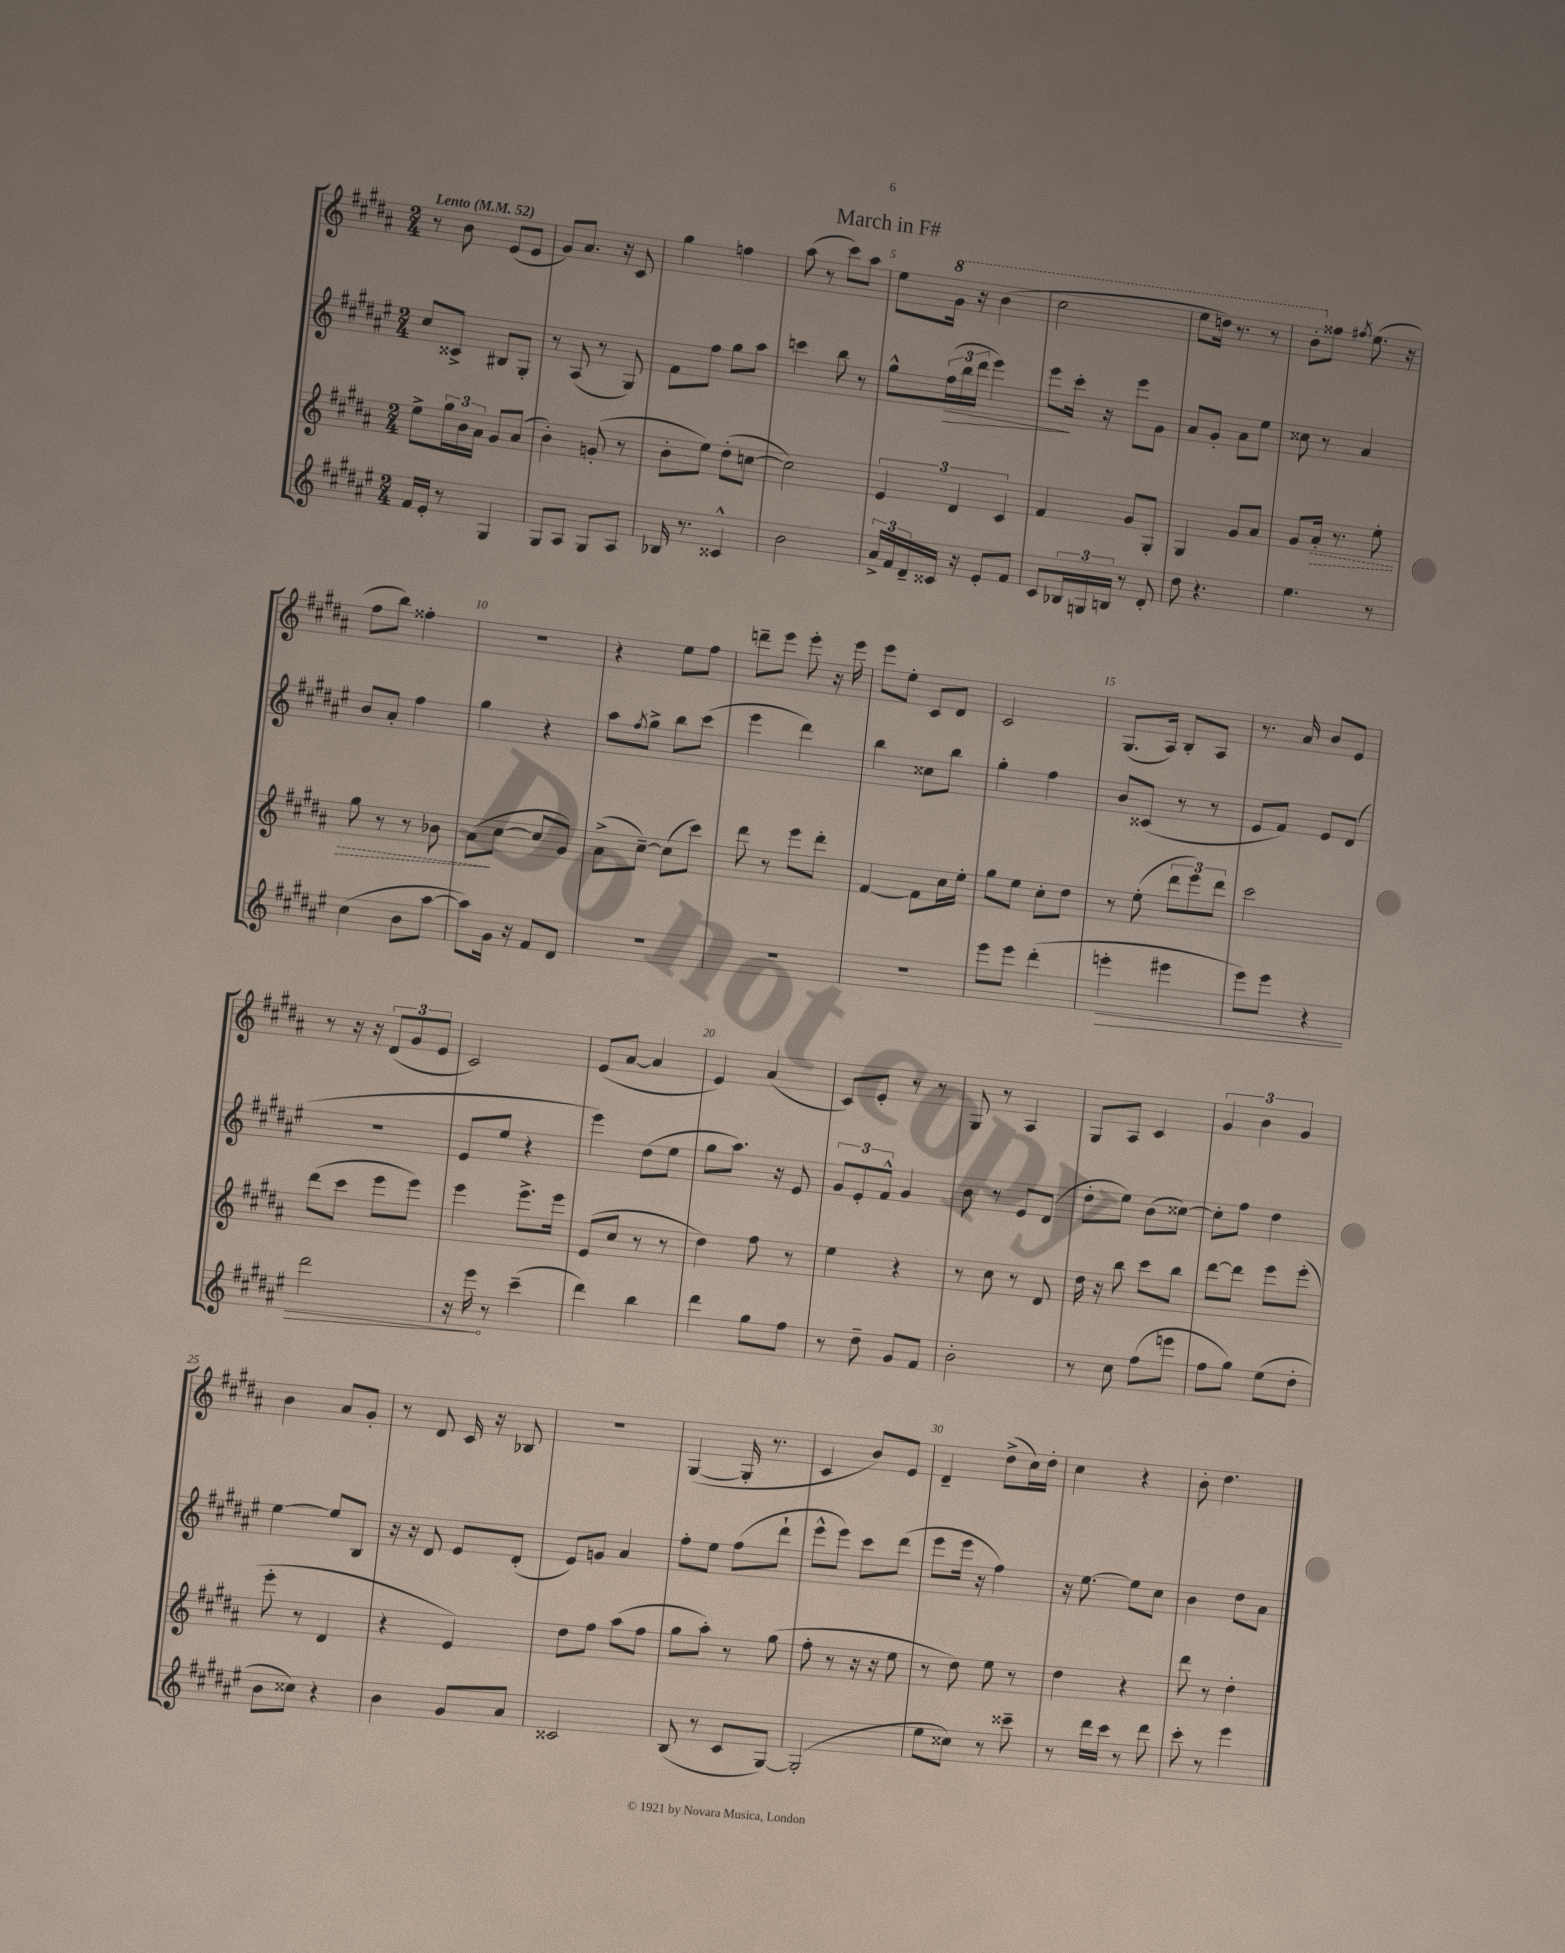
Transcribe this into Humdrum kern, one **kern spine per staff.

**kern	**dynam	**kern	**dynam	**kern	**dynam	**kern
*part4	*part4	*part3	*part3	*part2	*part2	*part1
*staff4	*staff4	*staff3	*staff3	*staff2	*staff2	*staff1
*clefG2	*	*clefG2	*	*clefG2	*	*clefG2
*k[f#c#g#d#a#e#]	*	*k[f#c#g#d#a#]	*	*k[f#c#g#d#a#e#]	*	*k[f#c#g#d#a#]
*M2/4	*	*M2/4	*	*M2/4	*	*M2/4
*MM52	*	*MM52	*	*MM52	*	*MM52
=1	=1	=1	=1	=1	=1	=1
!	!	!	!	!	!	!LO:TX:a:B:t=Lento
16f#/LL	.	8ee^\L	.	8cc#/L	.	8r
16e#'/JJ	.	.	.	.	.	.
8r	.	24gg#\L	.	8c##X^/J	.	8b\
.	.	24b\	.	.	.	.
.	.	24a#\JJ	.	.	.	.
4G#/	.	8g#/L	.	8B#X/L	.	(8e/L
.	.	(8a#/J	.	8G#'/J	.	8e/J
=2	=2	=2	=2	=2	=2	=2
8G#/L	.	4b'\)	.	8r	.	8g#/L)
8A#/J	.	.	.	(8A#/	.	8.a#/J
8G#/L	.	(8gn'/	.	8r	.	.
.	.	.	.	.	.	16r
8A#/J	.	8r	.	8G#/)	.	8c#/
=3	=3	=3	=3	=3	=3	=3
16B-X/	.	8b'\L	.	8f#\L	.	4gg#\
8.r	.	.	.	.	.	.
.	.	8ee\J)	.	8ff#\J	.	.
4c##X^^/	.	(8dd#'\L	.	8gg#\L	.	4ffn\
.	.	[8ccn\J	.	8aa#\J	.	.
=4	=4	=4	=4	=4	=4	=4
2b\	.	2cc\])	.	4cccn\	.	(8aa#\
.	.	.	.	.	.	8r
.	.	.	.	8bb\	.	8ccc#\L)
.	.	.	.	8r	.	8aa#\J
=5	=5	=5	=5	=5	=5	=5
24a#^/LL	.	6e/	.	8gg#^^\L	.	8ee\L
24f#/	.	.	.	.	.	.
24d#~/	.	.	.	.	.	.
!	!	!	!	!	!LO:HP:b	!
*	*	*	*	*	*	*8va
16c##X/JJ	.	.	.	(24ff#\L	>	16gg#\Jk
.	.	6d#/	.	24bb\	.	.
16r	.	.	.	.	.	16r
.	.	.	.	24ddd#\JJ	.	.
8e#'/L	.	.	.	4eee#\)	.	(4bb\
.	.	6c#/	.	.	.	.
8f#/J	.	.	.	.	.	.
=6	=6	=6	=6	=6	=6	=6
8c#/L	.	4f#/	.	8eee#\L	.	2ccc#\
24B-X/L	.	.	.	16ccc#'\Jk	]	.
24Gn/	.	.	.	.	.	.
.	.	.	.	16r	.	.
24Bn/JJ	.	.	.	.	.	.
8r	.	8g#/L	.	8eee#\L	.	.
8d#'/	.	8G#'/J	.	8g#\J	.	.
=7	=7	=7	=7	=7	=7	=7
8dd#\	.	4G#/	.	8a#/L	.	8eee\L
4.r	.	.	.	8g#'/J	.	16dddn\Jk)
.	.	.	.	.	.	8.r
.	.	8g#/L	.	8a#\L	.	.
.	.	8a#/J	.	8ee#\J	.	8r
=8	=8	=8	=8	=8	=8	=8
4.ee#\	.	8g#/L	.	8cc##X\	.	8bb'\L
!	!	!	!LO:HP:b	!	!	!
*	*	*	*	*	*	*X8va
.	.	16a#'/Jk	>	8r	.	8ff##X\J
.	.	8.r	.	.	.	.
.	.	.	.	.	.	8qff#X/
.	.	.	.	4a#/	.	(8.ee\
8r	.	8ee'\	.	.	.	.
.	.	.	.	.	.	16r
!!LO:LB:g=z
=9	=9	=9	=9	=9	=9	=9
(4cc#\	.	8gg#\	.	8b/L	.	8ff#\L
.	.	8r	.	8a#'/J	.	8bb\J)
8b\L	.	8r	.	4ff#\	.	4ff##X'\
[8aa#\J	.	8b-X\	.	.	.	.
=10	=10	=10	=10	=10	=10	=10
8aa#\L])	.	(8a#\L	.	4gg#\	.	2r
16g#\Jk	.	[8cc#\J	]	.	.	.
16r	.	.	.	.	.	.
8f#/L	.	8cc#/L]	.	4r	.	.
8d#/J	.	8g#/J)	.	.	.	.
=11	=11	=11	=11	=11	=11	=11
2r	.	(8a#^\L	.	8aa#\L	.	4r
.	.	.	.	8qff#/	.	.
.	.	[8cc#~\J)	.	8gg#^\J	.	.
.	.	(8cc#\L]	.	8bb\L	.	8ee\L
.	.	8ccc#\J)	.	(8ccc#\J	.	8ff#\J
=12	=12	=12	=12	=12	=12	=12
2r	.	8ddd#\	.	4eee#\	.	8dddn~\L
.	.	8r	.	.	.	8eee\J
.	.	8eee\L	.	4ddd#\)	.	8eee'\
.	.	8ddd#'\J	.	.	.	16r
.	.	.	.	.	.	16eee\
=13	=13	=13	=13	=13	=13	=13
2r	.	[4f#/	.	4bb\	.	8eee\L
.	.	.	.	.	.	8ee'\J
.	.	8f#\L]	.	8cc##X\L	.	8c#/L
.	.	16cc#\L	.	8bb\J	.	8d#/J
.	.	16ee'\JJ	.	.	.	.
=14	=14	=14	=14	=14	=14	=14
8eee#\L	.	8gg#\L	.	4gg#'\	.	2c#/
8eee#\J	.	8ee\J	.	.	.	.
(4ddd#'\	.	8cc#'\L	.	4ff#\	.	.
.	.	8dd#\J	.	.	.	.
=15	=15	=15	=15	=15	=15	=15
!	!LO:HP:b	!	!	!	!	!
4eeen'\	>	8r	.	8b/L	.	(8.G#/L
.	.	(8ee'\	.	(8c##X/J	.	.
.	.	.	.	.	.	16A#/Jk)
4eee#X\	.	12ddd#\L	.	8r	.	8B'/L
.	.	12eee\)	.	.	.	.
.	.	.	.	8r	.	8A#/J
.	.	12ddd#\J	.	.	.	.
=16	=16	=16	=16	=16	=16	=16
8eee#\L)	.	2ccc#\	.	8e#/L	.	8.r
8eee#\J	.	.	.	8f#/J)	.	.
.	.	.	.	.	.	16a#/
4r	.	.	.	8e#/L	.	8b/L
.	.	.	.	(8d#/J	.	8e/J
!!LO:LB:g=z
=17	=17	=17	=17	=17	=17	=17
2ddd#\	.	(8ddd#\L	.	2r	.	8r
.	.	8ccc#\J	.	.	.	16r
.	.	.	.	.	.	16r
.	.	8eee\L	.	.	.	(12d#/L
.	.	.	.	.	.	12g#/
.	.	8eee\J)	.	.	.	.
.	.	.	.	.	.	12e/J
=18	=18	=18	=18	=18	=18	=18
16r	.	4eee\	.	8e#/L	.	2c#/)
16eee#\	.	.	.	.	.	.
8r	]	.	.	8ee#/J	.	.
(4ccc#~\	.	8.eee^\L	.	4r	.	.
.	.	16eee\Jk	.	.	.	.
=19	=19	=19	=19	=19	=19	=19
4ddd#\)	.	(8e/L	.	4eee#\)	.	(8e/L
.	.	8cc#/J	.	.	.	[8a#/J
4bb\	.	8r	.	(8dd#\L	.	4a#/]
.	.	8r	.	8ee#\J	.	.
=20	=20	=20	=20	=20	=20	=20
4ddd#\	.	4dd#\)	.	8gg#\L	.	4e/)
.	.	.	.	8.aa#\J)	.	.
8gg#\L	.	8ff#\	.	.	.	(4a#/
.	.	.	.	16r	.	.
8ff#\J	.	8r	.	8e#/	.	.
=21	=21	=21	=21	=21	=21	=21
8r	.	4ee\	.	12g#/L	.	8c#/L)
.	.	.	.	12e#'/	.	.
8dd#~\	.	.	.	.	.	8e'/J
.	.	.	.	12f#^^/J	.	.
8g#/L	.	4r	.	4g#/	.	8r
8f#/J	.	.	.	.	.	8r
=22	=22	=22	=22	=22	=22	=22
2b'\	.	8r	.	8b\	.	8G#/
.	.	8cc#\	.	8r	.	8r
.	.	8r	.	8e#/L	.	4A#/
.	.	8d#/	.	(8d#/J	.	.
=23	=23	=23	=23	=23	=23	=23
8r	.	16dd#\	.	8dd#'\L	.	8G#/L
.	.	16r	.	.	.	.
8cc#\	.	8bb\	.	8ee#\J)	.	8A#/J
(8ff#\L	.	8ccc#\L	.	(8b\L	.	4c#/
8eeen\J	.	8bb\J	.	[8cc##X\J)	.	.
=24	=24	=24	=24	=24	=24	=24
8ff#\L	.	[8ddd#\L	.	8cc##'\L]	.	6g#/
8gg#\J)	.	8ddd#\J]	.	8ff#\J	.	.
.	.	.	.	.	.	6b\
(8ee#\L	.	8eee\L	.	4dd#\	.	.
.	.	.	.	.	.	6g#/
8dd#'\J	.	(8eee'\J	.	.	.	.
!!LO:LB:g=z
=25	=25	=25	=25	=25	=25	=25
8b\L	.	8eee'\	.	[4ee#\	.	4b\
8cc##X\J)	.	8r	.	.	.	.
4r	.	4d#/	.	8ee#/L]	.	8a#/L
.	.	.	.	8B/J	.	8g#'/J
=26	=26	=26	=26	=26	=26	=26
4b\	.	4r	.	16r	.	8r
.	.	.	.	16r	.	.
.	.	.	.	8d#/	.	8d#/
8g#/L	.	4e/)	.	8e#/L	.	16c#/
.	.	.	.	.	.	16r
8a#/J	.	.	.	(8d#'/J	.	8B-X/
=27	=27	=27	=27	=27	=27	=27
2c##X/	.	8dd#\L	.	8e#/L)	.	2r
.	.	8ff#\J	.	8gn/J	.	.
.	.	(8aa#\L	.	4a#/	.	.
.	.	8ff#\J	.	.	.	.
=28	=28	=28	=28	=28	=28	=28
(8B/	.	8gg#\L	.	8ff#'\L	.	([4G#/
8r	.	8aa#'\J)	.	8ee#\J	.	.
8c#/L	.	8r	.	(8ff#\L	.	16G#'/]
.	.	.	.	.	.	8.r
[8G#/J)	.	(8gg#\	.	8ddd#`\J	.	.
=29	=29	=29	=29	=29	=29	=29
(2G#'/]	.	8ff#'\	.	8eee#^^\L	.	4c#/
.	.	8r	.	8eee#\J)	.	.
.	.	16r	.	8ccc#\L	.	8b/L)
.	.	16r	.	.	.	.
.	.	8ee\	.	(8ddd#\J	.	8e/J
=30	=30	=30	=30	=30	=30	=30
8ee#\L	.	8r	.	8eee#\L	.	4d#~/
8cc##X\J)	.	8dd#\)	.	16eee#\Jk	.	.
.	.	.	.	16r	.	.
8r	.	8ee\	.	4ff#\)	.	(8dd#^\L
8ccc##X~\	.	8r	.	.	.	16cc#\L)
.	.	.	.	.	.	16dd#'\JJ
=31	=31	=31	=31	=31	=31	=31
8r	.	4dd#\	.	16r	.	4cc#\
.	.	.	.	[8.ee#\	.	.
16ddd#\LL	.	.	.	.	.	.
16ccc#\JJ	.	.	.	.	.	.
8r	.	4r	.	8ee#\L]	.	4r
8ddd#\	.	.	.	8cc#\J	.	.
=32	=32	=32	=32	=32	=32	=32
8ccc#'\	.	8ddd#\	.	4b\	.	8b'\
8r	.	8r	.	.	.	4.dd#\
4eee#\	.	4dd#'\	.	8dd#\L	.	.
.	.	.	.	8a#\J	.	.
==	==	==	==	==	==	==
*-	*-	*-	*-	*-	*-	*-
